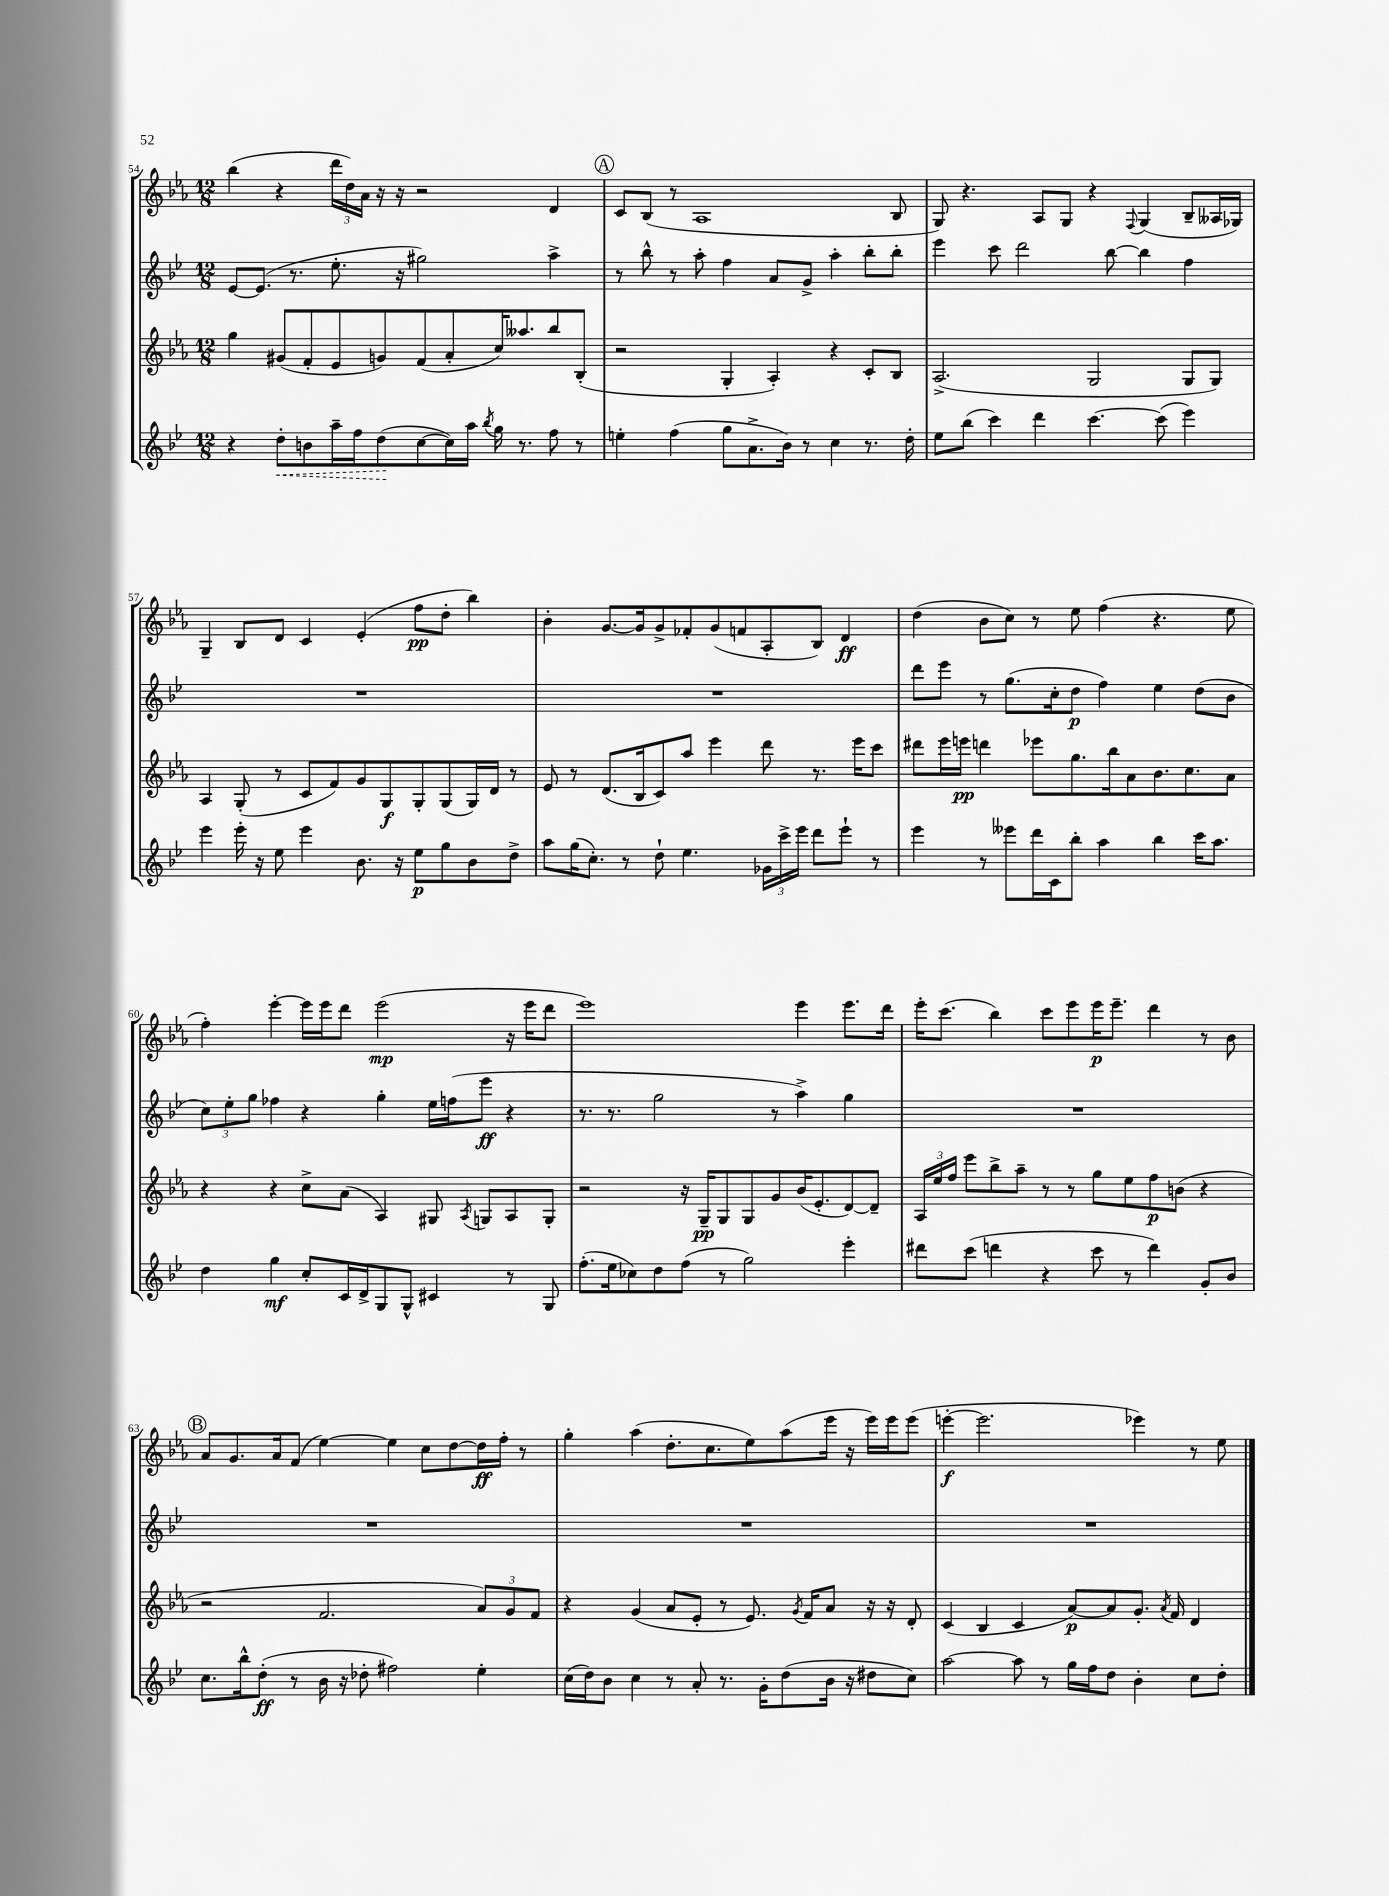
<<
\new StaffGroup <<
\new Staff = "s0" {
    \clef treble \key ees \major \numericTimeSignature \time 12/8
    \autoBeamOff bes''4( r4 \tuplet 3/2 { d'''16[ d''16) aes'16] } r16 r16 r2 d'4 |
    \mark \markup { \circle "A" } c'8[ bes8]( r8 aes1 bes8 |
    g8) r4. aes8[ g8] r4 \appoggiatura { f8 } g4( bes8[-- aeses16 ges16]) |
    g4-- bes8[ d'8] c'4 ees'4-.( f''8[\pp d''8]-. bes''4) |
    bes'4-. g'8.[~ g'16 g'8-> fes'8-. g'8( f'8 aes8-. bes8]) d'4\ff |
    d''4( bes'8[ c''8]) r8 ees''8 f''4( r4. ees''8 |
    f''4-.) ees'''4~-. ees'''16[ ees'''16 d'''8] ees'''2\mp( r16 ees'''16[ d'''8] |
    ees'''1) ees'''4 ees'''8.[ d'''16] |
    ees'''16[-. c'''8.]( bes''4) c'''8[ ees'''8 ees'''16\p ees'''8.]-- d'''4 r8 bes'8 |
    \mark \markup { \circle "B" } aes'8[ g'8. aes'16 f'8]( ees''4~) ees''4 c''8[ d''8~ d''16\ff f''16]-. r8 |
    g''4-. aes''4( d''8.[-. c''8. ees''8) aes''8( ees'''16] r16 ees'''16[) ees'''16 ees'''8]( |
    e'''4~-.\f e'''2. ees'''4) r8 ees''8 \bar "|." |
}
\new Staff = "s1" {
    \clef treble \key bes \major \numericTimeSignature \time 12/8
    \autoBeamOff ees'8[~ ees'8.]( r8. ees''8.-. r16 gis''2) a''4-> |
    \mark \markup { \circle "A" } r8 bes''8-^ r8 a''8-. f''4 a'8[ g'8]-> a''4-. bes''8[-. bes''8]-. |
    ees'''4 c'''8 d'''2 bes''8~ bes''4 f''4 |
    R1. |
    R1. |
    d'''8[ ees'''8] r8 g''8.[( c''16-. d''8]\p f''4) ees''4 d''8[( bes'8] |
    \tuplet 3/2 { c''8[) ees''8-. g''8] } fes''4 r4 g''4-. ees''16[ f''16( ees'''8]\ff r4 |
    r8. r8. g''2 r8 a''4->) g''4 |
    R1. |
    \mark \markup { \circle "B" } R1. |
    R1. |
    R1. \bar "|." |
}
\new Staff = "s2" {
    \clef treble \key ees \major \numericTimeSignature \time 12/8
    \autoBeamOff g''4 gis'8[( f'8-. ees'8 g'8) f'8( aes'8-. c''16) aeses''8. bes''8 bes8]-.( |
    \mark \markup { \circle "A" } r2 g4-. aes4-.) r4 c'8[-. bes8] |
    aes2.->( g2 g8[ g8]) |
    aes4 g8-.( r8 c'8[ f'8) g'8 g8\f g8-. g8( g16) d'16] r8 |
    ees'8 r8 d'8.[( bes16 c'8) aes''8] ees'''4 d'''8 r8. ees'''16[ c'''8] |
    dis'''8[ ees'''16 e'''16]\pp d'''4 ees'''8[ g''8. bes''16 aes'8 bes'8. c''8. aes'8] |
    r4 r4 c''8[-> aes'8]( aes4) gis8 \acciaccatura { aes8 } g8[ aes8 g8]-. |
    r2 r16 g16[--\pp g8 g8 g'8 bes'16( ees'8.-. d'8~) d'8]-- |
    \tuplet 3/2 { aes16[ ees''16 f''16] } ees'''8[ bes''8-> aes''8]-- r8 r8 g''8[ ees''8 f''8\p b'8]( r4 |
    \mark \markup { \circle "B" } r2 f'2. \tuplet 3/2 { aes'8[) g'8 f'8] } |
    r4 g'4( aes'8[ ees'8]-. r8 ees'8.) \acciaccatura { g'8 } f'16[ aes'8] r16 r16 d'8-. |
    c'4( bes4 c'4 aes'8[~\p) aes'8 g'8.]-. \acciaccatura { aes'8 } f'16 d'4 \bar "|." |
}
\new Staff = "s3" {
    \clef treble \key bes \major \numericTimeSignature \time 12/8
    \autoBeamOff r4 \once \override Hairpin.style = #'dashed-line d''8[-.\< b'8 a''16-- f''16 d''8\!( c''8~ c''16) a''16] \acciaccatura { bes''8 } g''16 r8. f''8 r8 |
    \mark \markup { \circle "A" } e''4-. f''4( g''8[ a'8.-> bes'16]) r8 c''4 r8. d''16-. |
    ees''8[ bes''8]( c'''4) d'''4 c'''4.~ c'''8( ees'''4) |
    ees'''4 ees'''16-. r16 ees''8 ees'''4 bes'8. r16 ees''8[\p g''8 bes'8 d''8]-> |
    a''8[ g''16( c''8.]-.) r8 d''8-! ees''4. \tuplet 3/2 { ges'16[ c'''16-> ees'''16] } d'''8[ ees'''8]-! r8 |
    ees'''4 r8 eeses'''8[ d'''16 c'16 bes''8]-. a''4 bes''4 c'''16[ a''8.] |
    d''4 g''4\mf c''8[-. c'16 d'16-> g8 g8]-^ cis'4 r8 g8 |
    f''8.[-.( ees''16 ces''8) d''8 f''8]( r8 g''2) ees'''4-. |
    dis'''8[ c'''8]( d'''4 r4 c'''8 r8 d'''4) g'8[-. bes'8] |
    \mark \markup { \circle "B" } c''8.[ bes''16-^ d''8]-.\ff( r8 bes'16 r16 des''8-. fis''2) ees''4-. |
    c''16[( d''16) bes'8] c''4 r8 a'8-. r8. g'16[-. d''8( bes'16] r16 dis''8[ c''8]) |
    a''2~ a''8 r8 g''16[ f''16 d''8] bes'4-. c''8[ d''8]-. \bar "|." |
}
>>
>>
\layout { \context { \Score currentBarNumber = #54 } }
